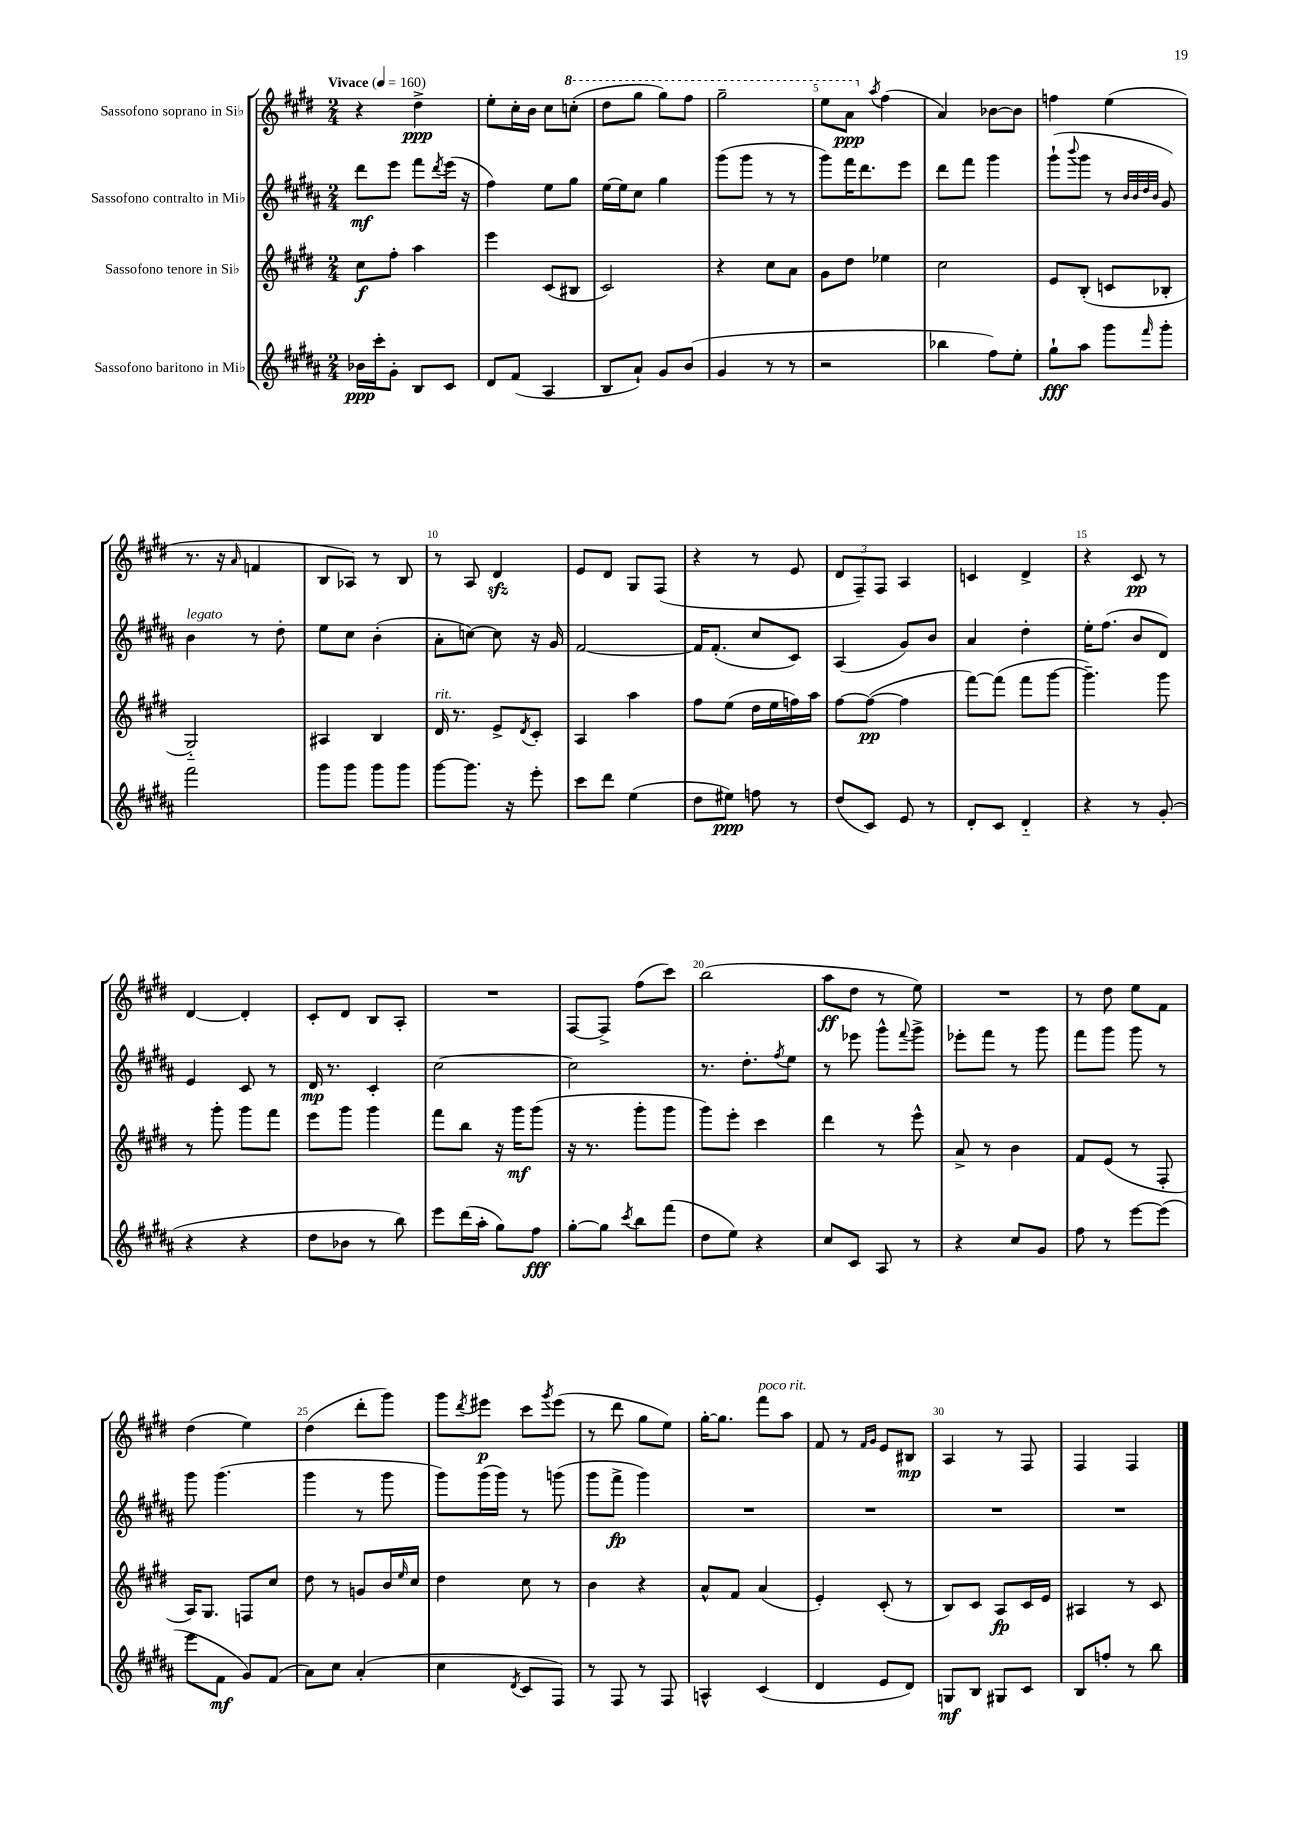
<<
\new StaffGroup <<
\new Staff = "s0" \with { instrumentName = "Sassofono soprano in Sib" } {
    \clef treble \key e \major \numericTimeSignature \time 2/4 \tempo "Vivace" 4 = 160
    r4 dis''4->\ppp |
    e''8-. cis''16-. b'16 cis''8 \ottava #1 c'''8-.( |
    dis'''8 gis'''8 gis'''8) fis'''8 |
    gis'''2-- |
    e'''8 a''8\ppp \ottava #0 \acciaccatura { a''8 } fis''4( |
    a'4) bes'8~ bes'8 |
    f''4 e''4( |
    r8. r16 \grace { a'16 } f'4 |
    b8 aes8) r8 b8 |
    r8 a8 dis'4\sfz |
    e'8 dis'8 gis8 fis8( |
    r4 r8 e'8 |
    \tuplet 3/2 { dis'8 fis8--) fis8 } a4 |
    c'4 dis'4-> |
    r4 cis'8\pp r8 |
    dis'4~ dis'4-. |
    cis'8-. dis'8 b8 a8-. |
    R2 |
    fis8~ fis8-> fis''8( cis'''8) |
    b''2( |
    a''8\ff dis''8 r8 e''8) |
    R2 |
    r8 dis''8 e''8 fis'8 |
    dis''4( e''4) |
    dis''4( dis'''8-. gis'''8) |
    gis'''8 \acciaccatura { dis'''8 } eis'''8\p cis'''8 \acciaccatura { gis'''8 } eis'''8( |
    r8 dis'''8 gis''8 e''8) |
    gis''16~-. gis''8. fis'''8^\markup { \italic "poco rit." } a''8 |
    fis'8 r8 \grace { fis'16 gis'16 } e'8 bis8\mp |
    a4 r8 fis8 |
    fis4 fis4 \bar "|." |
}
\new Staff = "s1" \with { instrumentName = "Sassofono contralto in Mib" } {
    \clef treble \key b \major \numericTimeSignature \time 2/4
    dis'''8\mf e'''8 fis'''8 \acciaccatura { dis'''8 } e'''16( r16 |
    fis''4) e''8 gis''8 |
    e''16~ e''16 cis''8 gis''4 |
    gis'''8( gis'''8 r8 r8 |
    gis'''8) fis'''16 dis'''8. e'''8 |
    dis'''8 fis'''8 gis'''4 |
    gis'''8-!( \appoggiatura { b'''8 } gis'''8 r8 \grace { b'32 b'32 dis''32 b'32 } gis'8) |
    b'4^\markup { \italic "legato" } r8 dis''8-. |
    e''8 cis''8 b'4-.( |
    ais'8-. c''8~) c''8 r16 gis'16 |
    fis'2~ |
    fis'16 fis'8.-.( cis''8 cis'8) |
    ais4( gis'8) b'8 |
    ais'4 dis''4-. |
    e''16-. fis''8.( b'8 dis'8) |
    e'4 cis'8 r8 |
    dis'16\mp r8. cis'4-. |
    cis''2~ |
    cis''2 |
    r8. dis''8.-. \acciaccatura { fis''8 } e''8 |
    r8 ees'''8 gis'''8-^ \appoggiatura { fis'''8 } gis'''8-> |
    ees'''8-. fis'''8 r8 gis'''8 |
    fis'''8 gis'''8 gis'''8 r8 |
    gis'''8 gis'''4.( |
    gis'''4 r8 gis'''8 |
    gis'''8) gis'''16( gis'''16) r8 g'''8( |
    gis'''8 fis'''8->\fp gis'''4) |
    R2 |
    R2 |
    R2 |
    R2 \bar "|." |
}
\new Staff = "s2" \with { instrumentName = "Sassofono tenore in Sib" } {
    \clef treble \key e \major \numericTimeSignature \time 2/4
    cis''8\f fis''8-. a''4 |
    e'''4 cis'8( bis8 |
    cis'2) |
    r4 cis''8 a'8 |
    gis'8 dis''8 ees''4 |
    cis''2 |
    e'8 b8-.( c'8 bes8-. |
    gis2-_) |
    ais4 b4 |
    dis'16^\markup { \italic "rit." } r8. e'8-> \acciaccatura { dis'8 } cis'8-. |
    a4 a''4 |
    fis''8 e''8( dis''16 e''16 f''16) a''16 |
    fis''8~ fis''8~\pp( fis''4 |
    fis'''8~) fis'''8( fis'''8 gis'''8~ |
    gis'''4.--) gis'''8 |
    r8 gis'''8-. gis'''8 fis'''8 |
    e'''8 gis'''8 gis'''4 |
    fis'''8 b''8 r16 gis'''16\mf gis'''8( |
    r16 r8. gis'''8-. gis'''8 |
    gis'''8) e'''8-. cis'''4 |
    dis'''4 r8 e'''8-^ |
    a'8-> r8 b'4 |
    fis'8 e'8( r8 fis8-. |
    a16) gis8. f8 cis''8 |
    dis''8 r8 g'8 b'16 \grace { e''16 } cis''16 |
    dis''4 cis''8 r8 |
    b'4 r4 |
    a'8-^ fis'8 a'4( |
    e'4-.) cis'8-.( r8 |
    b8) cis'8 a8\fp cis'16 e'16 |
    ais4 r8 cis'8 \bar "|." |
}
\new Staff = "s3" \with { instrumentName = "Sassofono baritono in Mib" } {
    \clef treble \key b \major \numericTimeSignature \time 2/4
    bes'16\ppp cis'''16-. gis'8-. b8 cis'8 |
    dis'8 fis'8( ais4 |
    b8 ais'8-!) gis'8 b'8( |
    gis'4 r8 r8 |
    r2 |
    bes''4 fis''8) e''8-. |
    gis''8-!\fff ais''8 gis'''8 \grace { fis'''16 } gis'''8-. |
    fis'''2 |
    gis'''8 gis'''8 gis'''8 gis'''8 |
    gis'''8~ gis'''8. r16 e'''8-. |
    cis'''8 dis'''8 e''4( |
    dis''8 eis''8\ppp) f''8 r8 |
    dis''8( cis'8) e'8 r8 |
    dis'8-. cis'8 dis'4-_ |
    r4 r8 gis'8-.( |
    r4 r4 |
    dis''8 bes'8 r8 b''8) |
    e'''8 dis'''16( ais''16-. gis''8) fis''8\fff |
    gis''8~-. gis''8 \acciaccatura { cis'''8 } b''8 fis'''8( |
    dis''8 e''8) r4 |
    cis''8 cis'8 ais8 r8 |
    r4 cis''8 gis'8 |
    fis''8 r8 e'''8~ e'''8( |
    e'''8 fis'8\mf gis'8) fis'8( |
    ais'8) cis''8 ais'4-.( |
    cis''4 \acciaccatura { dis'8 } cis'8 fis8) |
    r8 fis8 r8 fis8 |
    a4-^ cis'4( |
    dis'4 e'8 dis'8) |
    g8\mf b8 gis8 cis'8 |
    b8 f''8-. r8 b''8 \bar "|." |
}
>>
>>
\layout { \context { \Score \override BarNumber.break-visibility = ##(#f #t #t) barNumberVisibility = #(every-nth-bar-number-visible 5) } }
